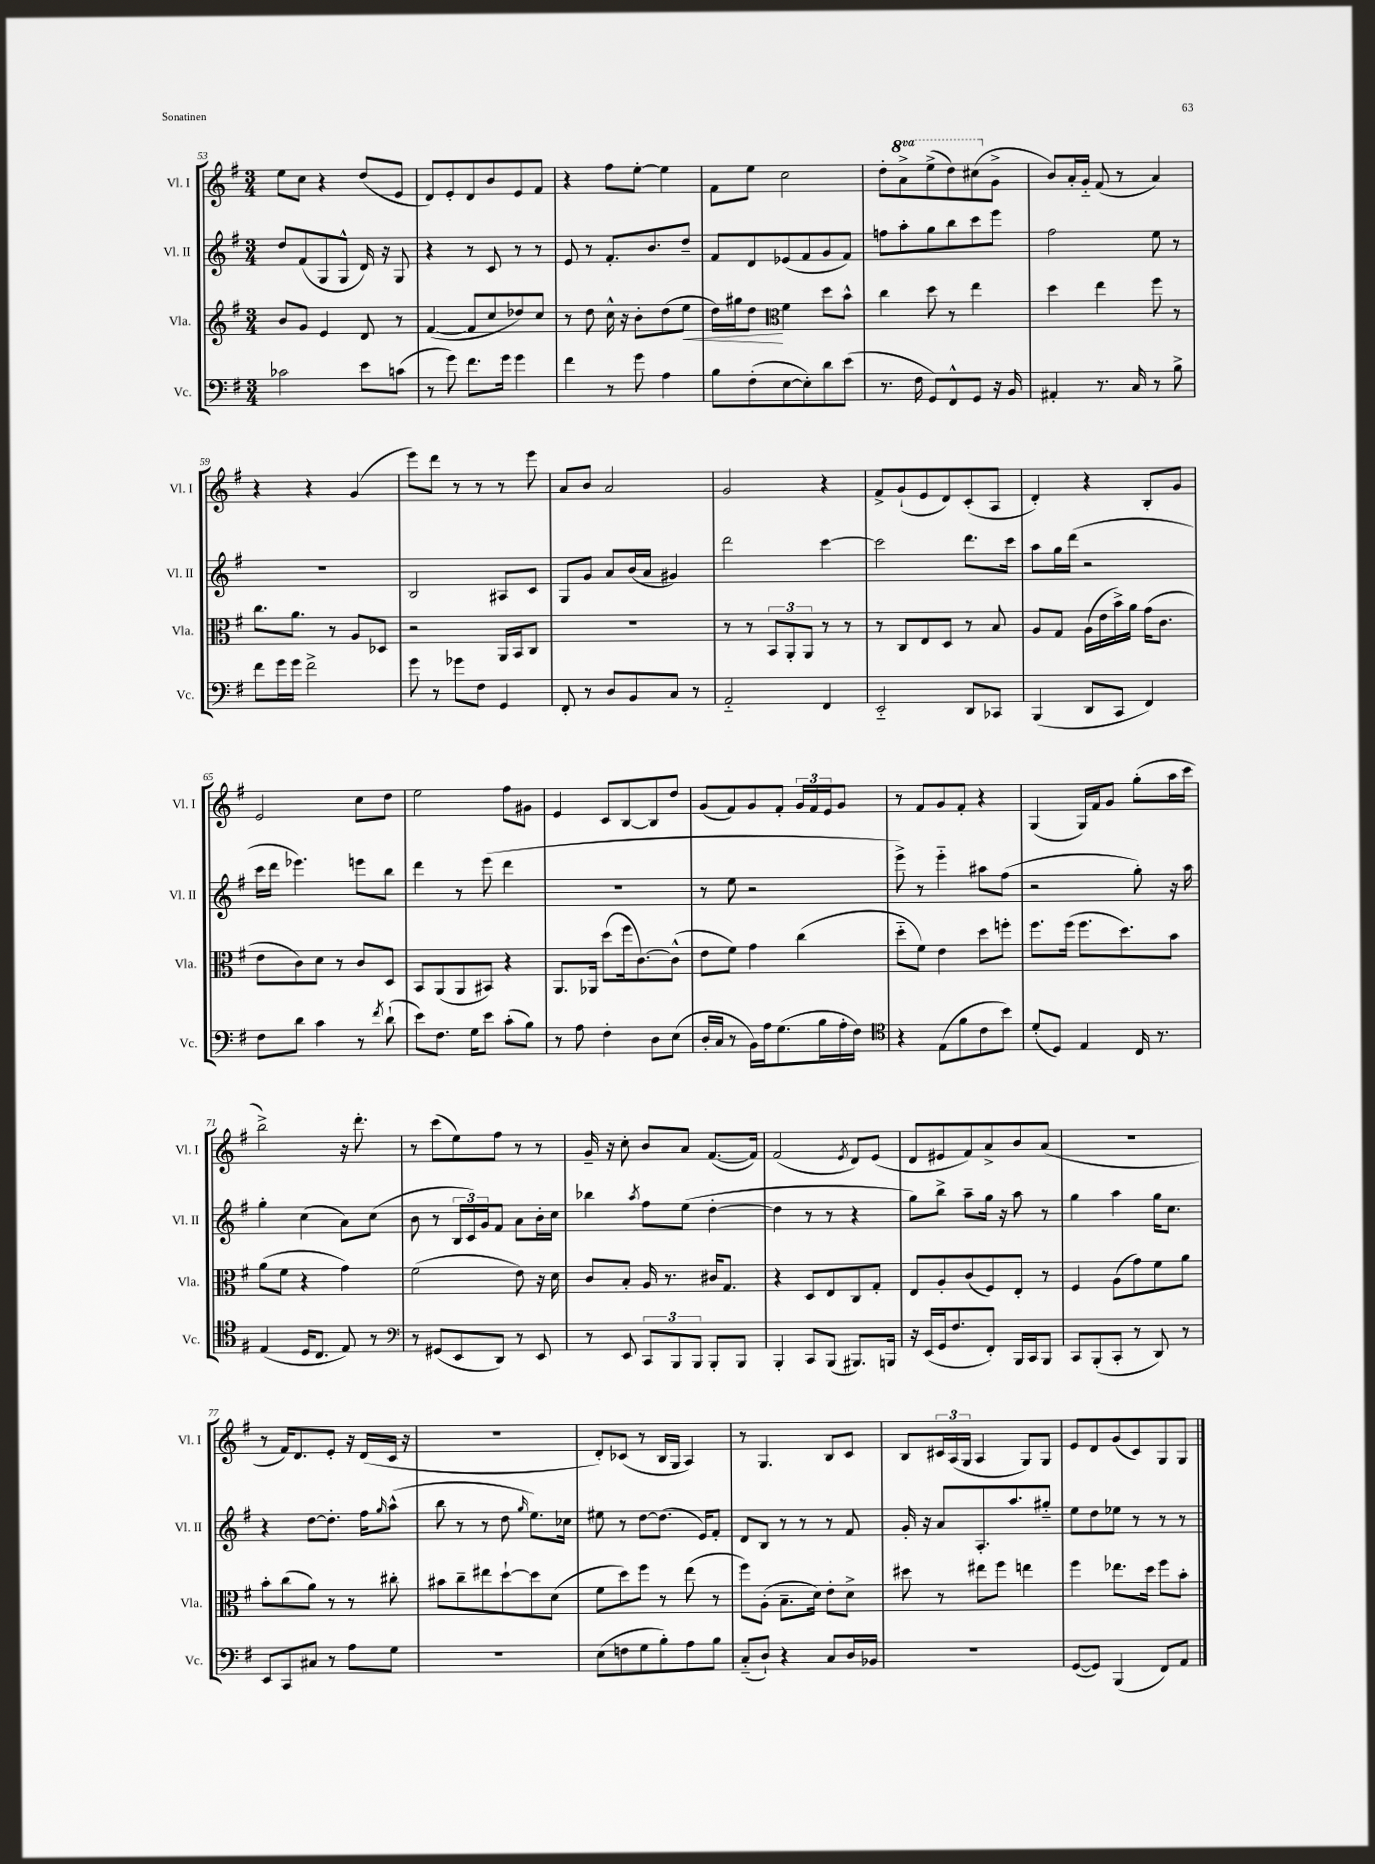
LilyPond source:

<<
\new StaffGroup <<
\new Staff = "s0" \with { instrumentName = "Vl. I" shortInstrumentName = "Vl. I" } {
    \clef treble \key g \major \numericTimeSignature \time 3/4 \set Staff.ottavationMarkups = #ottavation-simple-ordinals
    e''8 c''8 r4 d''8( e'8 |
    d'8) e'8-. d'8 b'8 e'8 fis'8 |
    r4 fis''8 e''8~-. e''4 |
    fis'8 e''8 c''2 |
    d''8-. \ottava #1 a''8-> e'''8->( d'''8) cis'''8( \ottava #0 g'8-> |
    b'8) a'16-. g'16-_ fis'8( r8 a'4) |
    r4 r4 g'4( |
    e'''8) d'''8 r8 r8 r8 e'''8 |
    a'8 b'8 a'2 |
    g'2 r4 |
    fis'8-> g'8-!( e'8 d'8) c'8-.( a8 |
    d'4-.) r4 b8-. g'8 |
    e'2 c''8 d''8 |
    e''2 fis''8 gis'8 |
    e'4 c'8 b8~ b8 d''8 |
    g'8( fis'8) g'8 fis'8-. \tuplet 3/2 { g'16 fis'16 e'16 } g'8 |
    r8 fis'8 g'8 fis'8-. r4 |
    g4( g16) fis'16 g'8 g''8-.( a''16 c'''16 |
    b''2->) r16 d'''8.-. |
    r8 c'''8( e''8) fis''8 r8 r8 |
    g'16-- r16 c''8-. b'8 a'8 fis'8.~( fis'16) |
    fis'2( \acciaccatura { e'8 } d'8) e'8( |
    d'8 eis'8 fis'8) a'8-> b'8 a'8( |
    R2. |
    r8 fis'16) d'8. e'8-. r16 d'16( c'16 r16 |
    R2. |
    d'8-.) ces'8( r8 b16 g16 a4) |
    r8 g4. b8 c'8 |
    b8 \tuplet 3/2 { cis'16 a16( g16 } a4 g8) g8 |
    e'8 d'8 g'8( c'8) g8 g8 \bar "|." |
}
\new Staff = "s1" \with { instrumentName = "Vl. II" shortInstrumentName = "Vl. II" } {
    \clef treble \key g \major \numericTimeSignature \time 3/4
    d''8 fis'8( g8 g8-^ d'16) r16 g8 |
    r4 r8 c'8 r8 r8 |
    e'8 r8 fis'8.-. b'8. d''8-- |
    fis'8 d'8 ees'8( fis'8 g'8 fis'8) |
    f''8 a''8-. g''8 b''8 c'''8 e'''8 |
    fis''2 e''8 r8 |
    R2. |
    b2 ais8 c'8 |
    g8 g'8 a'8 b'16( a'16 gis'4) |
    d'''2 c'''4~ |
    c'''2 d'''8. c'''16 |
    a''8 g''16 d'''16( r2 |
    c'''16 d'''16 ees'''4.) e'''8 b''8 |
    d'''4 r8 e'''8( d'''4 |
    R2. |
    r8 e''8 r2 |
    e'''8->) r8 e'''4-_ ais''8 fis''8( |
    r2 g''8-.) r16 a''16 |
    g''4-. c''4( a'8) c''8( |
    b'8 r8 \tuplet 3/2 { b16 c'16) g'16 } fis'8 a'8 b'16-. c''16 |
    bes''4 \acciaccatura { a''8 } fis''8 e''8( d''4~-. |
    d''4 r8 r8 r4 |
    g''8) b''8-> a''8-- g''16 r16 a''8 r8 |
    g''4 a''4 g''16 c''8. |
    r4 d''8~ d''8.-. fis''16 \grace { g''16 } a''8-^( |
    b''8 r8 r8 d''8 \grace { g''16 } e''8.) ces''16 |
    eis''8 r8 d''8~ d''8.( e'16) fis'8-. |
    d'8 b8 r8 r8 r8 fis'8 |
    g'16-. r16 a'8 a8.-. a''8. gis''8-_ |
    e''8 d''8 ees''8 r8 r8 r8 \bar "|." |
}
\new Staff = "s2" \with { instrumentName = "Vla." shortInstrumentName = "Vla." } {
    \clef treble \key g \major \numericTimeSignature \time 3/4
    b'8 g'8 e'4 d'8 r8 |
    fis'4~( fis'8 c''8 des''8) c''8 |
    r8 d''8 c''16-^ r16 b'8-. d''8( e''8\< |
    d''16) gis''16 d''8\! \clef alto fis'4 d''8 b'8-^ |
    c''4 d''8 r8 e''4 |
    d''4 e''4 fis''8 r8 |
    c''8. a'8. r8 a8 des8 |
    r2 a,16 b,16 c8 |
    R2. |
    r8 r8 \tuplet 3/2 { b,8 a,8-. a,8 } r8 r8 |
    r8 c8 e8 d8 r8 b8 |
    a8 g8 a16( e'16 b'16->) a'16 g'16( c'8. |
    e'8 c'8) d'8 r8 c'8 d8 |
    b,8 a,8( a,8 bis,8) r4 |
    a,8. aes,16 d''8( fis''16 c'8.~) c'8-^( |
    e'8 fis'8) g'4 c''4( |
    d''8-_ fis'8) e'4 d''8 f''8-. |
    fis''8. fis''16( fis''8. d''8.) b'8 |
    a'8( fis'8 r4 g'4) |
    fis'2( e'8) r16 d'16 |
    c'8 b8-. a16 r8. cis'16 g8. |
    r4 d8 e8 c8 g8-. |
    e8 a8-. c'8( fis8) e8-. r8 |
    fis4 a8( g'8) fis'8 a'8 |
    b'8-. c''8( a'8) r8 r8 cis''8-. |
    bis'8 c''8-- eis''8 d''8~-! d''8 d'8( |
    fis'8 d''8) fis''8 r8 e''8( r8 |
    fis''8) a8-.( b8.-- d'16) e'8-. d'8-> |
    dis''8 r8 eis''8 fis''8 e''4 |
    fis''4 ees''8. d''16 fis''8 b'8-. \bar "|." |
}
\new Staff = "s3" \with { instrumentName = "Vc." shortInstrumentName = "Vc." } {
    \clef bass \key g \major \numericTimeSignature \time 3/4
    ces'2 e'8 c'8( |
    r8 g'8) fis'8. g'16 g'4 |
    fis'4 r8 g'8 a4 |
    b8 fis8-.( e8~ e8-.) d'8 e'8( |
    r8. fis16 g,8) fis,8-^ g,8 r16 b,16 |
    ais,4-. r8. c16 r8 b8-> |
    fis'8 g'16 g'16 fis'2-> |
    g'8 r8 ges'8 fis8 g,4 |
    fis,8-. r8 d8 b,8 c8 r8 |
    a,2-_ fis,4 |
    e,2-_ d,8 ces,8 |
    b,,4( d,8 c,8 fis,4) |
    fis8 d'8 c'4 r8 \acciaccatura { fis'8 } d'8-!( |
    e'8) fis8. g16 e'8 c'8-.( b8) |
    r8 a8 fis4-. d8 e8( |
    d16-. c16 r8 b,16) a16 g8.( b16 a16-. fis16) |
    \clef tenor r4 e8( fis'8 c'8 b'8) |
    d'8-.( d8) e4 c16 r8. |
    e4( d16 c8. e8) r8 |
    \clef bass r8 gis,8( e,8 d,8) r8 e,8 |
    r8 e,8 \tuplet 3/2 { c,8 b,,8 b,,8 } b,,8-. b,,8 |
    b,,4-. c,8 b,,8( bis,,8.) b,,16 |
    r16 e,16( g,16 fis8. fis,8-.) b,,16 c,16 b,,8 |
    c,8 b,,8-.( c,8-. r8 d,8) r8 |
    e,8 c,8 cis8 r8 a8 g8 |
    R2. |
    e8( f8 g8 b8-.) a8 b8 |
    c8-_( d8-!) r4 c8 d16 bes,16 |
    R2. |
    g,8~( g,8) b,,4( fis,8) a,8 \bar "|." |
}
>>
>>
\layout { \context { \Score currentBarNumber = #53 } }
